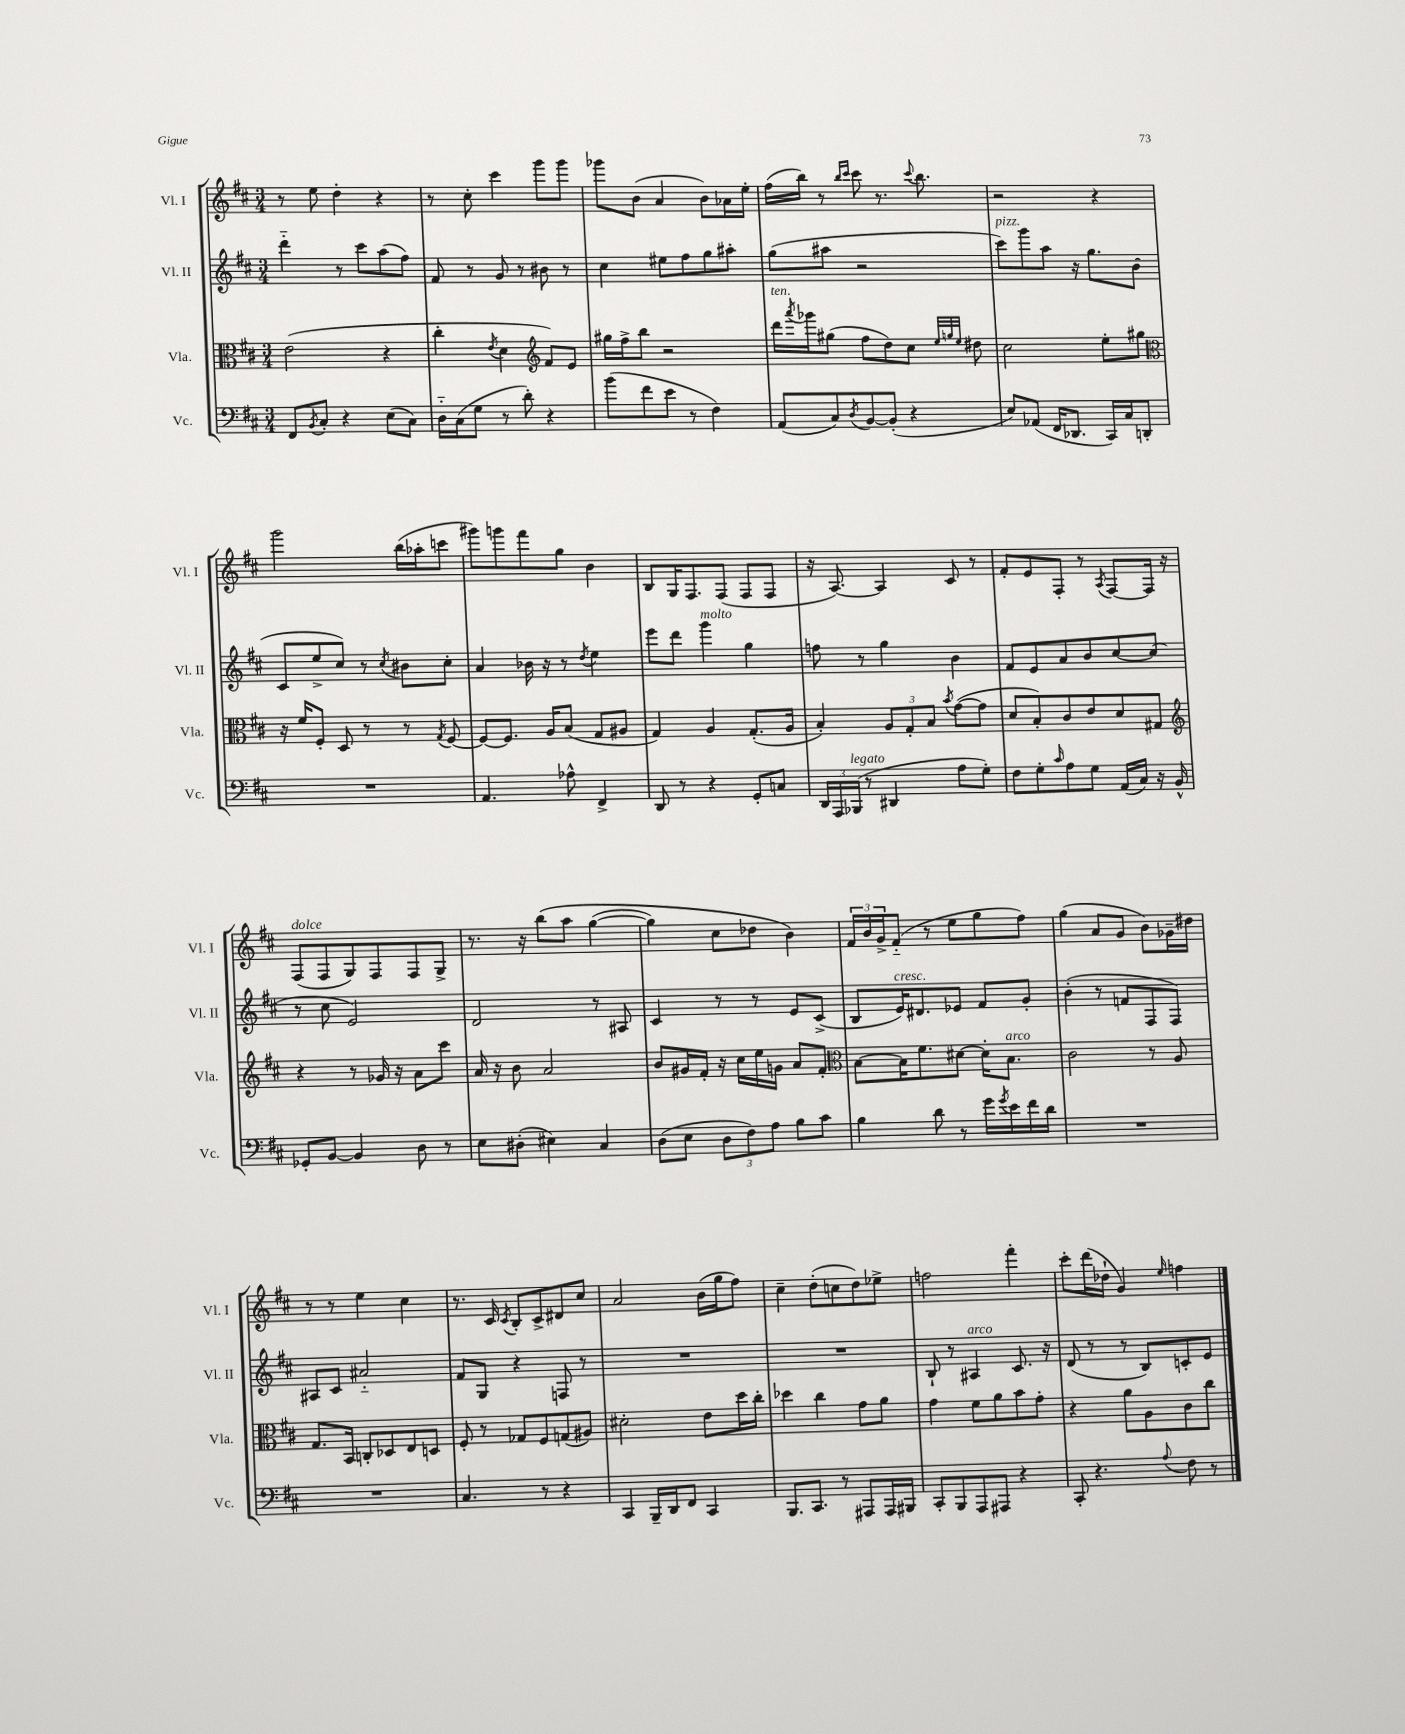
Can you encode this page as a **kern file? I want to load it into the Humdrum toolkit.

**kern	**kern	**kern	**kern
*part4	*part3	*part2	*part1
*staff4	*staff3	*staff2	*staff1
*I"Vc.	*I"Vla.	*I"Vl. II	*I"Vl. I
*I'Vc.	*I'Vla.	*I'Vl. II	*I'Vl. I
*clefF4	*clefC3	*clefG2	*clefG2
*k[f#c#]	*k[f#c#]	*k[f#c#]	*k[f#c#]
*M3/4	*M3/4	*M3/4	*M3/4
=67	=67	=67	=67
8FF#/L	(2e\	4ddd\	8r
8qBB/	.	.	.
8C#'/J	.	.	8ee\
4r	.	8r	4dd'\
.	.	8ccc#\L	.
(8E\L	4r	(8aa\	4r
8C#\J)	.	8ff#\J)	.
=68	=68	=68	=68
16D\LL	4cc#'\	8f#/	8r
(16C#\J	.	.	.
8G\J	.	8r	8cc#'\
.	8qe/	.	.
8r	4d\	8g/	4ccc#\
8d'\)	.	8r	.
*	*clefG2	*	*
4r	8f#/L)	8b#X\	8ggg\L
.	8e/J	8r	8ggg\J
=69	=69	=69	=69
(8b\L	16gg#X\LL	4cc#\	8ggg-X\L
.	16ff#^\J	.	.
8f#\	8bb\J	.	(8b\J
8e\J	2r	8ee#X\L	4a/
8r	.	8ff#\	.
4F#\)	.	8gg\	8b\L)
.	.	8aa#X'\J	16a-X\L
.	.	.	16ee'\JJ
=70	=70	=70	=70
!	!LO:TX:a:i:t=ten.	!	!
(8AA/L	16ddd\LL	(8gg\L	(16ff#\LL
.	8qaaa/	.	.
.	16ggg-X\J	.	16bb\JJ)
8C#/)	(8gg#X\J	8aa#X\J	8r
.	.	.	16qqbb/LL
8qD/	.	.	16qqccc#/JJ
[8BB/	8ff#\L	2r	8ccc#\
(8BB'/J]	8dd\)	.	8.r
4r	8cc#\J	.	.
.	.	.	8qqccc#/
.	.	.	8.bb\
.	32qqee/LLL	.	.
.	32qqggn/	.	.
.	32qqee/JJJ	.	.
.	8dd#X\	.	.
=71	=71	=71	=71
!	!	!LO:TX:a:i:t=pizz.	!
8E/L)	2cc#\	8ccc#\L)	2r
(8AA-X/J	.	8ggg\	.
16FF#/KL	.	8aa\J	.
8.DD-X/J	.	.	.
.	.	16r	.
.	.	8.gg\L	.
16CC#/LL)	8ee'\L	.	4r
16C#/J	.	.	.
8DDn'/J	8gg#X\J	(8b\J	.
!!LO:LB:g=z
=72	=72	=72	=72
*	*clefC3	*	*
2.r	16r	8c#/L	2ggg\
.	16f#/KL	.	.
.	8F#'/J	8ee^/	.
.	8D/	8cc#/J)	.
.	8r	8r	.
.	.	8qcc#/	.
.	8r	8b#X\L	(16bb\LL
.	.	.	16aa-X'\J
.	8qG/	.	.
.	[8F#/	8cc#'\J	8cccn\J
=73	=73	=73	=73
4.AA/	8F#/L_	4a/	8ggg#X\L)
.	8.F#/J]	.	8gggn\
.	.	16b-X\	8fff#\
.	16A/KL	16r	.
8A-X^^\	(8B/J	8r	8gg\J
.	.	8qdd/	.
4FF#^/	8G/L	4ee\	4b\
.	8A#X/J	.	.
=74	=74	=74	=74
8DD/	4G/)	8eee\L	8B/L
8r	.	8ddd\J	16G/K
.	.	.	8.F#/
!	!	!LO:TX:a:i:t=molto	!
4r	4A/	4ggg\	.
.	.	.	(8F#/J
8GG'/L	(8.G'/L	4gg\	8F#/L
8Cn/J	.	.	8F#/J
.	16A/Jk	.	.
=75	=75	=75	=75
24DD/LL	4B'/)	8ffn\	16r
24AAA/	.	.	.
.	.	.	[8.A/)
!LO:TX:a:i:t=legato	!	!	!
(24BBB-X/JJ	.	.	.
8r	.	8r	.
4DD#X/	12A/L	4gg\	4A/]
.	12G'/	.	.
.	12B/J	.	.
.	8qb/	.	.
8A\L	([8g\L	4b\	8c#/
8G'\J)	8g\J]	.	8r
=76	=76	=76	=76
8F#\L	8d/L	8f#/L	8f#'/L
8G'\	8B'/)	8e/	8e/
16qqc#/	.	.	.
8A\	8c#/	8a/	8F#'/J
8G\J	8e/	8b/	8r
.	.	.	8qA/
(16AA/LL	8d/	[8cc#/	[8F#/L
16C#/JJ)	.	.	.
16r	8G#X/J	(8cc#/J]	16F#/Jk]
16BB^^/	.	.	16r
!!LO:LB:g=z
=77	=77	=77	=77
*	*clefG2	*	*
!	!	!	!LO:TX:a:i:t=dolce
8GG-X'/L	4r	8r	(8F#/L
[8BB/J	.	8cc#\	8F#/
4BB/]	8r	2e/)	8G/)
.	16g-X/	.	8F#/
.	16r	.	.
8D\	8a\L	.	8F#/
8r	8ccc#\J	.	8G^/J
=78	=78	=78	=78
8E\L	16a/	2d/	8.r
.	16r	.	.
(8D#X'\J	8b\	.	.
.	.	.	16r
4E#X\)	2a/	.	(8bb\L
.	.	.	8aa\J
4C#/	.	8r	([4gg\
.	.	8A#X/	.
=79	=79	=79	=79
(8D\L	8b/L	4c#/	4gg\])
8E\J	16g#X/L	.	.
.	16f#'/JJ	.	.
12D\L	16r	8r	8cc#\L
.	16cc#\LL	.	.
12F#\)	.	.	.
.	16ee\	8r	8dd-X\J
12A\J	.	.	.
.	16gn\JJ	.	.
8B\L	8a/L	8e/L	4b\)
8c#\J	8f#'/J	(8c#^/J	.
=80	=80	=80	=80
*	*clefC3	*	*
4B\	[8B\L	8B/L	24f#/LL
.	.	.	24b/
.	.	.	24g^/J
!	!	!LO:TX:a:i:t=cresc.	!
.	16B\K]	16e/K)	(8f#/J
.	8.f#\	8.d#X/	.
8d\	.	.	8r
8r	[8d#X\J	8e-X/J	8ee\L
16g\LL	16d#'\KL]	8f#/L	8gg\
8qg/	.	.	.
!	!LO:TX:a:i:t=arco	!	!
16e\	8.B\J	.	.
16f#\	.	8g'/J	8ff#\J)
16d\JJ	.	.	.
=81	=81	=81	=81
2.r	2c#\	(4b'\	(4gg\
.	.	8r	8a/L
.	.	8fn/L	8g/J
.	8r	8F#/	8b\L)
.	8A/	8F#/J)	16g-X~\L
.	.	.	16dd#X\JJ
!!LO:LB:g=z
=82	=82	=82	=82
2.r	8.G/L	8A#X/L	8r
.	.	8c#/J	8r
.	16BB/Jk	.	.
.	8Cn'/L	2a#X/	4ee\
.	8D-X/	.	.
.	8E/	.	4cc#\
.	8Dn/J	.	.
=83	=83	=83	=83
4.C#/	8F#'/	8f#/L	8.r
.	8r	8G/J	.
.	.	.	16c#/
.	.	.	8qc#/
.	8G-X/L	4r	8B'/L
8r	8F#/	.	8c#^/
4r	(8Gn/	8Fn/	8d#X/
.	8A#X/J)	8r	8cc#/J
=84	=84	=84	=84
4CC#/	2d#X'\	2.r	2a/
16BBB~/LL	.	.	.
16DD/J	.	.	.
8FF#/J	.	.	.
4CC#/	8e\L	.	(16b\LL
.	.	.	16gg\J
.	16dd\L	.	8ff#\J)
.	16cc#'\JJ	.	.
=85	=85	=85	=85
8.BBB/L	4dd-X\	2.r	4cc#~\
8.CC#/J	.	.	.
.	4cc#\	.	(8dd'\L
8r	.	.	8ccn\
8AAA#X/L	8g\L	.	8dd\)
16AAA#/L	8a\J	.	8ee-X^\J
16BBB#X/JJ	.	.	.
=86	=86	=86	=86
8CC#'/L	4g\	8B`/	2ffn\
8BBB/	.	8r	.
!	!	!LO:TX:a:i:t=arco	!
8AAA/	8f#\L	4A#X/	.
8AAA#X/J	8a\	.	.
4r	8b\	8.c#/	4fff#'\
.	8g'\J	.	.
.	.	16r	.
=87	=87	=87	=87
8CC#'/	4r	(8d/	8ccc#'\L
4.r	.	8r	(16ddd\L
.	.	.	16dd-X`\JJ
.	8a\L	8r	4g/)
.	8A\	8B/L)	.
8qqA/	.	.	16qqee/
8F#\	8c#\	8cn'/	4ffn\
8r	8cc#\J	8e/J	.
==	==	==	==
*-	*-	*-	*-
